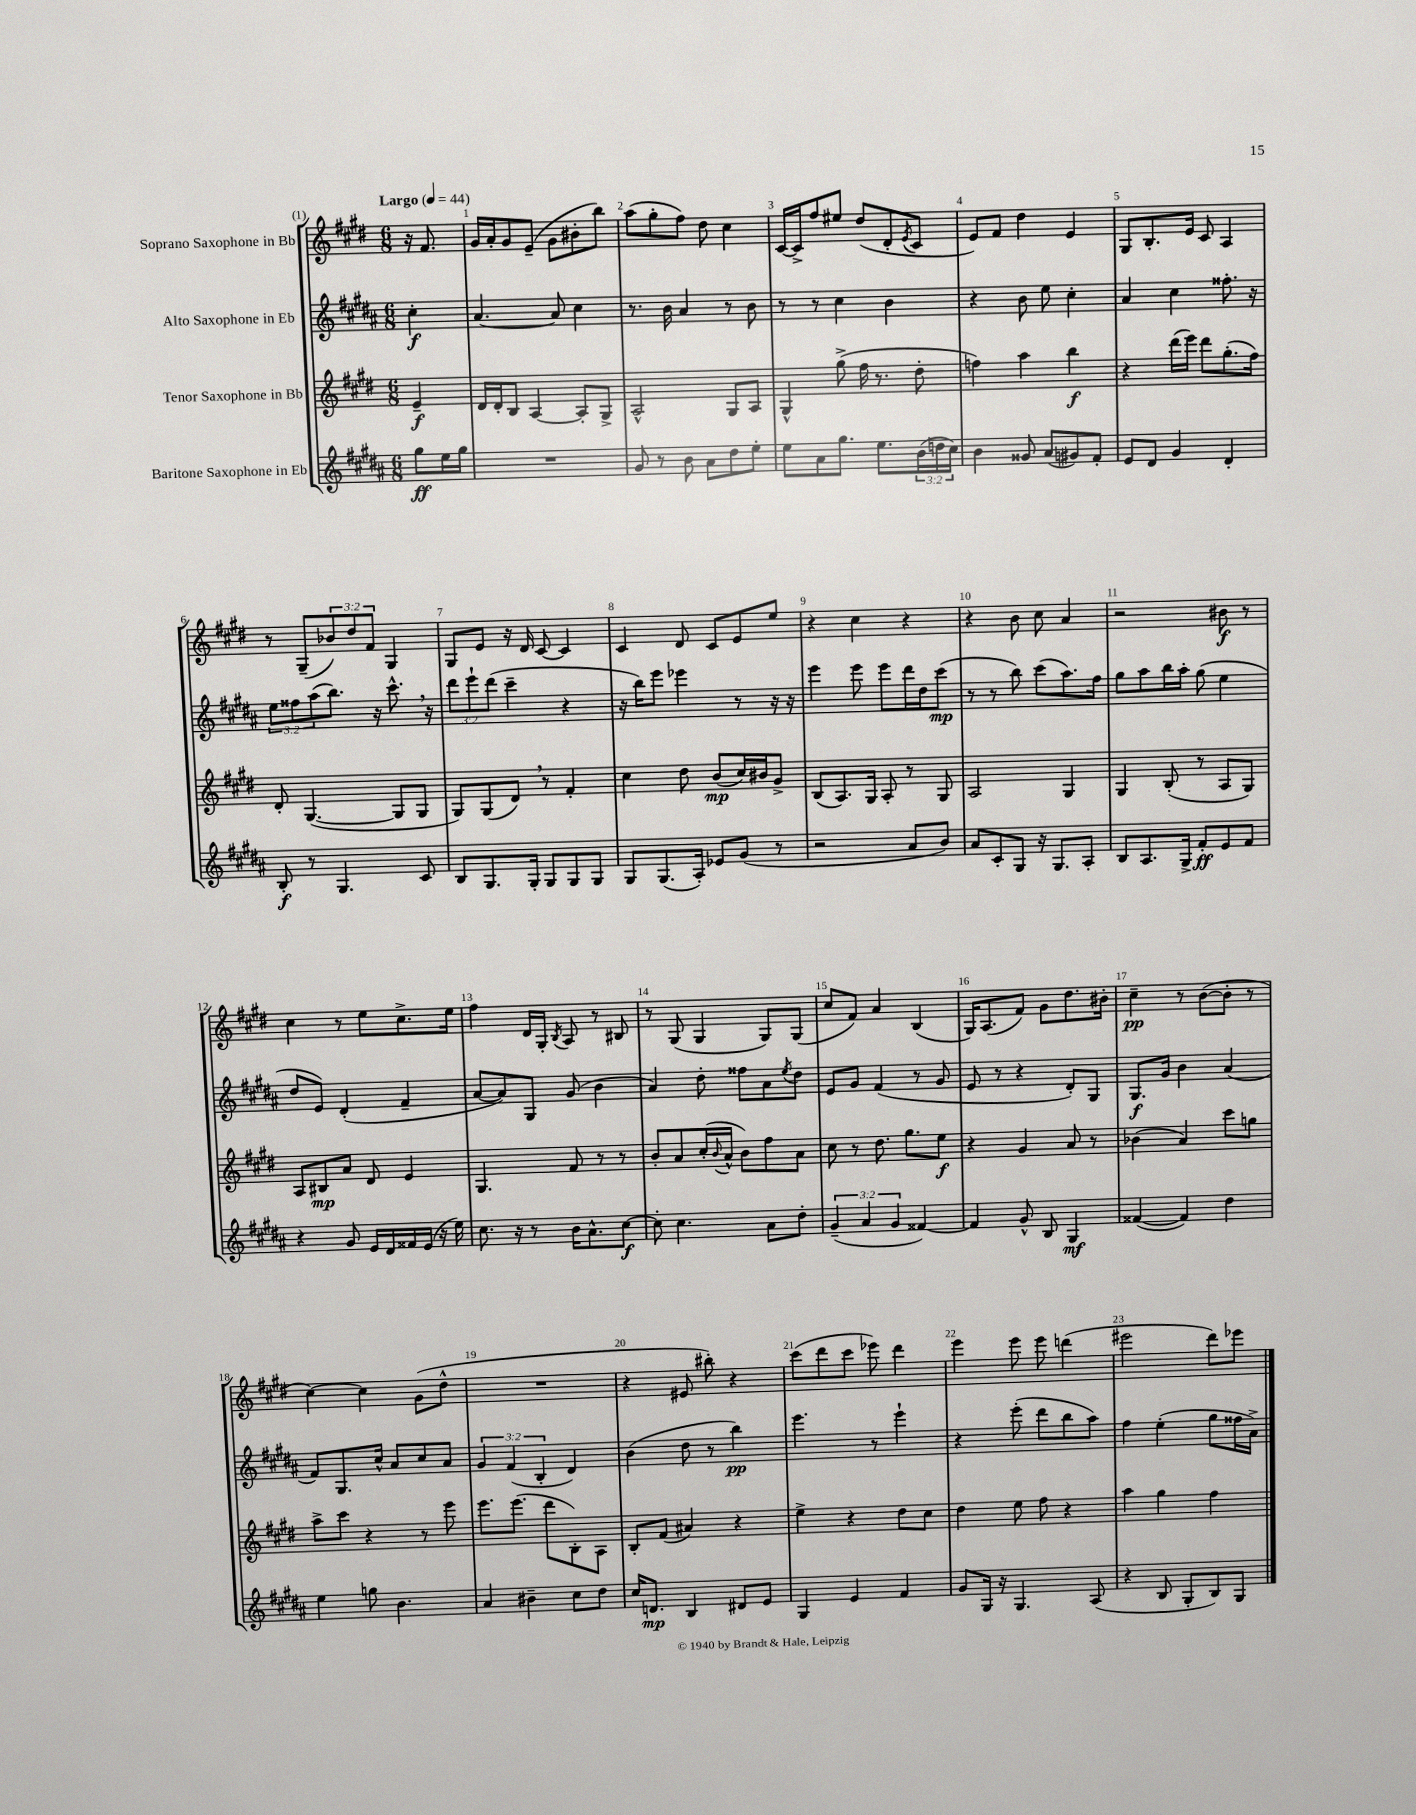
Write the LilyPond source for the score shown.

<<
\new StaffGroup <<
\new Staff = "s0" \with { instrumentName = "Soprano Saxophone in Bb" } {
    \clef treble \key e \major \numericTimeSignature \time 6/8 \override Staff.TupletNumber.text = #tuplet-number::calc-fraction-text \partial 4 \tempo "Largo" 4 = 44
    r16 fis'8. |
    gis'16 a'16-. gis'8 e'8--( gis'8 bis'8-. b''8) |
    a''8( gis''8-. fis''8) dis''8 cis''4 |
    cis'16~ cis'16-> fis''8 eis''8 dis''8( dis'8-. \acciaccatura { e'8 } cis'8 |
    e'8) fis'8 dis''4 e'4 |
    gis8 b8.-. e'16 cis'8 a4 |
    r8 gis8--( \tuplet 3/2 { bes'8) dis''8 fis'8 } gis4 |
    gis8 e'8 r16 dis'16 cis'8~ cis'4 |
    cis'4 dis'8 cis'8 e'8 e''8 |
    r4 cis''4 r4 |
    r4 b'8 cis''8 a'4 |
    r2 bis'8\f r8 |
    cis''4 r8 e''8 cis''8.-> e''16 |
    fis''4 dis'16 gis16-. \acciaccatura { b8 } a8 r8 bis8 |
    r8 gis8( gis4 gis8) gis8( |
    cis''8 fis'8) a'4 b4( |
    gis16) a8.( fis'8) gis'8 dis''8. bis'16-. |
    cis''4--\pp r8 b'8~( b'8-. r8 |
    cis''4~) cis''4 gis'8( dis''8-^ |
    R2. |
    r4 eis'8 bis''8-.) r4 |
    cis'''8( dis'''8 cis'''8 ees'''8) dis'''4 |
    e'''4 e'''8 e'''8 d'''4( |
    eis'''2 dis'''8) ees'''8 \bar "|." |
}
\new Staff = "s1" \with { instrumentName = "Alto Saxophone in Eb" } {
    \clef treble \key b \major \numericTimeSignature \time 6/8 \override Staff.TupletNumber.text = #tuplet-number::calc-fraction-text \partial 4
    cis''4-.\f |
    ais'4.~ ais'8 cis''4 |
    r8. b'16 ais'4 r8 b'8 |
    r8 r8 cis''4 b'4 |
    r4 b'8 e''8 cis''4-. |
    ais'4 cis''4 fisis''8.-. r16 |
    \tuplet 3/2 { e''8 fisis''8 ais''8( } b''8.) r16 cis'''8.-^ \breathe r16 |
    \tuplet 3/2 { dis'''8 e'''8-! dis'''8( } cis'''4-- r4 |
    r16 b''16) e'''8 ees'''4 r8 r16 r16 |
    e'''4 e'''8 e'''8 dis'''16 dis''16 cis'''8\mp( |
    r8 r8 b''8) cis'''8( ais''8.) fis''16 |
    gis''8 ais''8 b''16 ais''16-. gis''8( e''4 |
    dis''8 e'8) dis'4-.( fis'4-- |
    ais'8~ ais'8) gis8 gis'8( b'4 |
    ais'4) dis''8-. fisis''8 ais'8 \acciaccatura { e''8 } dis''8 |
    e'8 gis'8 fis'4( r8 gis'8 |
    e'8 r8 r4 dis'8-.) gis8 |
    gis8.\f gis'16 b'4 ais'4( |
    fis'8) gis8. cis''16-^ ais'8 cis''8 ais'8 |
    \tuplet 3/2 { gis'4 fis'4( b4-. } dis'4) |
    b'4( dis''8 r8 b''4\pp) |
    e'''4. r8 e'''4-! |
    r4 e'''8-.( dis'''8 b''8 ais''8) |
    fis''4 e''4-.( gis''8 fisis''16 ais'16->) \bar "|." |
}
\new Staff = "s2" \with { instrumentName = "Tenor Saxophone in Bb" } {
    \clef treble \key e \major \numericTimeSignature \time 6/8 \partial 4
    e'4--\f |
    dis'16 dis'16-. b8 a4~ a8-. gis8-> |
    a2-^ gis8 a8 |
    gis4-^ gis''8->( fis''16 r8. dis''8-. |
    f''4) a''4 b''4\f |
    r4 dis'''16( e'''16) dis'''8 gis''8.-.( fis''16) |
    dis'8-. gis4.~( gis8 gis8 |
    gis8) gis8( dis'8) \breathe r8 fis'4-. |
    cis''4 dis''8 b'8\mp( cis''16) bis'16 gis'8-> |
    b8( a8.) gis16 a8-. r8 gis8 |
    a2 gis4 |
    gis4 b8-.( r8 a8 gis8) |
    a8 bis8\mp a'8 dis'8 e'4 |
    gis4. fis'8 r8 r8 |
    b'8-. a'8 cis''16-.( \appoggiatura { b'8 } a'16-^ b'8) fis''8 a'8 |
    cis''8 r8 dis''8. gis''8. e''8\f |
    r4 gis'4 a'8 r8 |
    bes'4( a'4) cis'''8 g''8 |
    a''8-> cis'''8 r4 r8 e'''8 |
    e'''8. e'''8.( dis'''8 b8-.) a8 |
    b8-. fis'8( ais'4) r4 |
    e''4-> r4 dis''8 cis''8 |
    dis''4 e''8 fis''8 r4 |
    a''4 gis''4 fis''4 \bar "|." |
}
\new Staff = "s3" \with { instrumentName = "Baritone Saxophone in Eb" } {
    \clef treble \key b \major \numericTimeSignature \time 6/8 \override Staff.TupletNumber.text = #tuplet-number::calc-fraction-text \partial 4
    gis''8\ff e''16 gis''16 |
    R2. |
    gis'8 r8 b'8 ais'8 dis''8 e''8-. |
    e''8 ais'8 gis''8. e''8. \tuplet 3/2 { b'16( d''16 cis''16) } |
    b'4 gisis'8 ais'8( gis'8) fis'8-. |
    e'8 dis'8 gis'4 dis'4-. |
    b8-.\f r8 gis4. cis'8 |
    b8 gis8. gis16-. gis8 gis8 gis8 |
    gis8 gis8.( ais16-.) ees'8 gis'8( r8 |
    r2 ais'8 b'8) |
    ais'8 cis'8-. gis8 r16 gis8. ais8-. |
    b8 ais8. gis16-> fis'8-.\ff e'8 fis'8 |
    r4 gis'8 e'16 dis'16 fisis'16 e'16( r16 e''16) |
    cis''8. r16 r8 b'16 ais'8.-^ cis''8~\f |
    cis''8-. cis''4. ais'8 dis''8-. |
    \tuplet 3/2 { gis'4--( ais'4 gis'4 } fisis'4~) |
    fisis'4 gis'8-^ b8 gis4\mf |
    fisis'4~( fisis'4) dis''4 |
    e''4 g''8 b'4. |
    ais'4 bis'4-- cis''8 dis''8 |
    cis''16 d'8.\mp b4 dis'8 e'8 |
    gis4 e'4 fis'4 |
    gis'8 gis16 r16 gis4. ais8( |
    r4 b8 gis8-. b8) gis8 \bar "|." |
}
>>
>>
\layout { \context { \Score \override BarNumber.break-visibility = ##(#f #t #t) barNumberVisibility = #all-bar-numbers-visible } }
